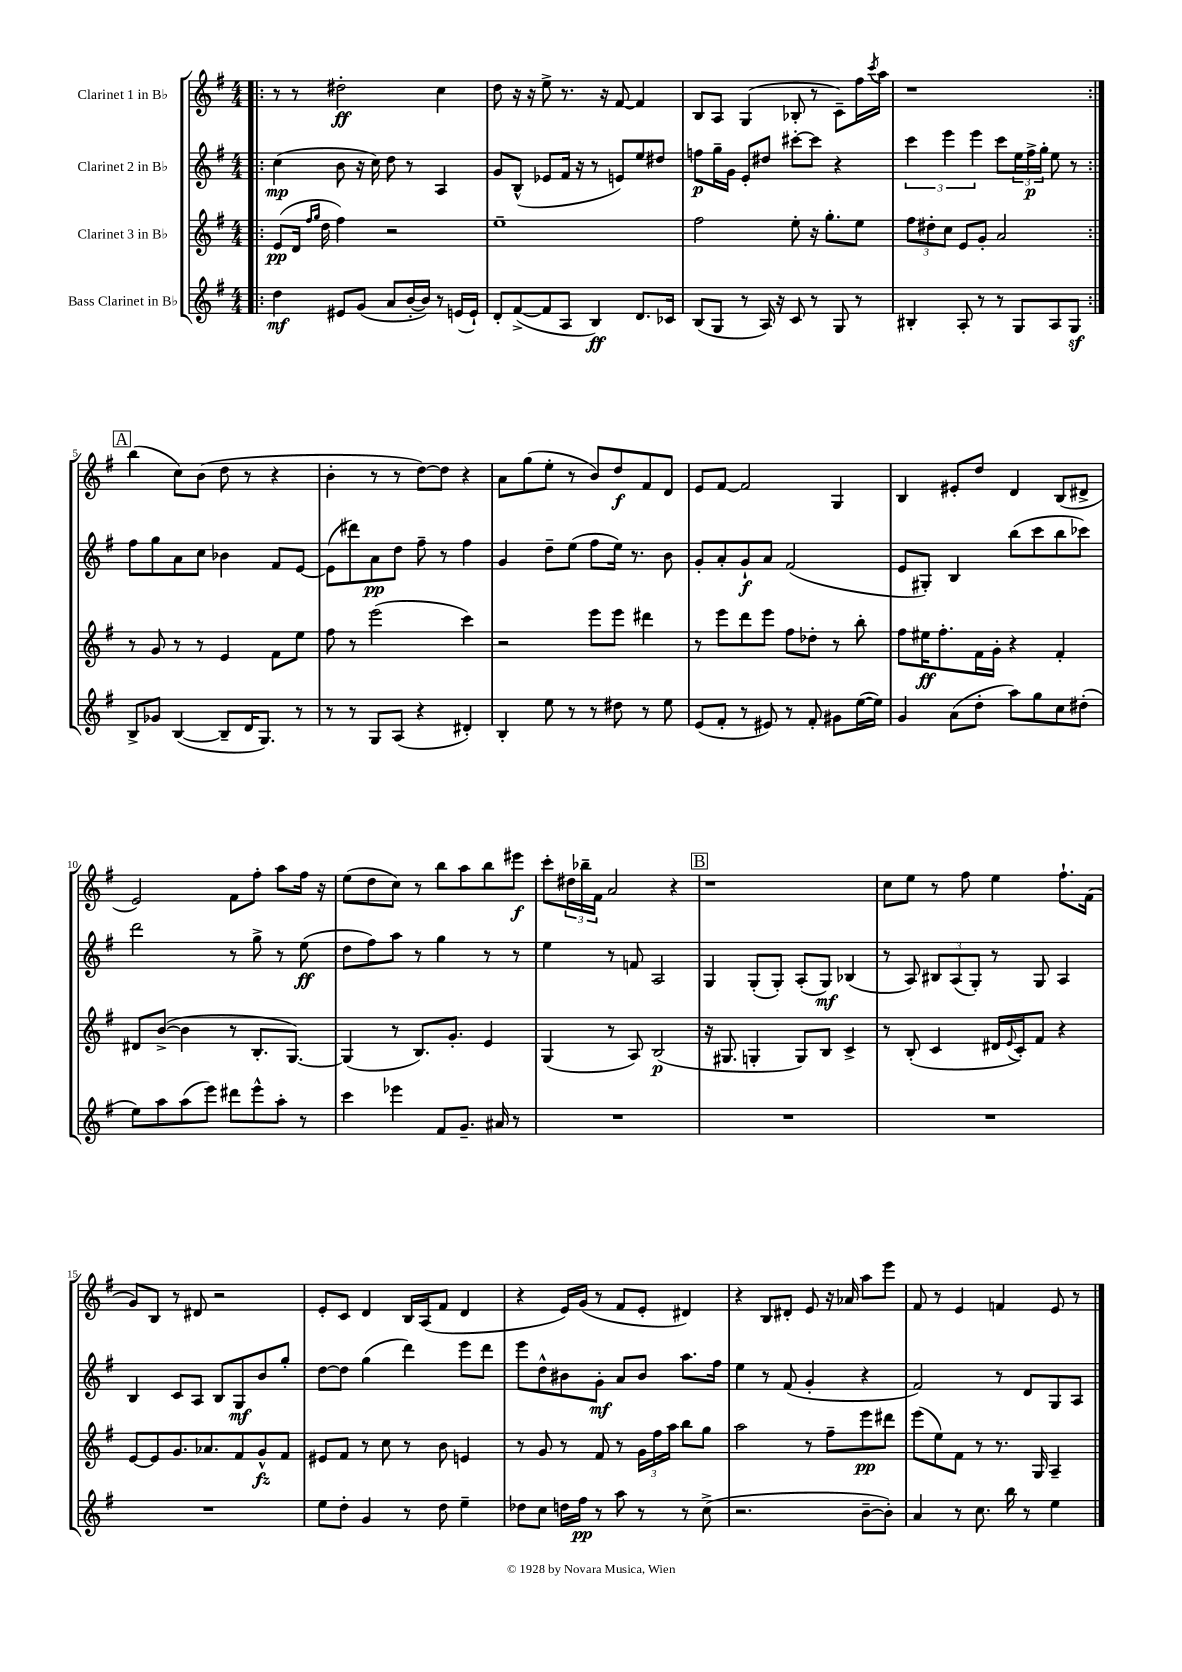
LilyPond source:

<<
\new StaffGroup <<
\new Staff = "s0" \with { instrumentName = "Clarinet 1 in Bb" } {
    \clef treble \key g \major \numericTimeSignature \time 4/4
    \repeat volta 2 { \bar ".|:" r8 r8 dis''2-.\ff c''4 |
    d''8 r16 r16 e''8-> r8. r16 fis'8~ fis'4 |
    b8 a8 g4( bes8-. r8 c'8--) fis''16 \acciaccatura { c'''8 } a''16 |
    r1 | }
    \mark \markup { \box "A" } b''4( c''8) b'8( d''8 r8 r4 |
    b'4-. r8 r8 d''8~) d''8 r4 |
    a'8 g''8( e''8-. r8 b'8) d''8\f fis'8 d'8 |
    e'8 fis'8~ fis'2 g4 |
    b4 eis'8-. d''8 d'4 b8( dis'8-> |
    e'2) fis'8 fis''8-. a''8 fis''16 r16 |
    e''8( d''8 c''8) r8 b''8 a''8 b''8 eis'''8\f |
    c'''8-. \tuplet 3/2 { dis''16 bes''16-- fis'16 } a'2 r4 |
    \mark \markup { \box "B" } r1 |
    c''8 e''8 r8 fis''8 e''4 fis''8.-! fis'16( |
    g'8) b8 r8 dis'8 r2 |
    e'8-. c'8 d'4 b16 a16( fis'8 d'4 |
    r4 e'16) g'16( r8 fis'8 e'8-. dis'4) |
    r4 b8 dis'8-. e'8 r16 aes'16 a''8 e'''8 |
    fis'8 r8 e'4 f'4 e'8 r8 \bar "|." |
}
\new Staff = "s1" \with { instrumentName = "Clarinet 2 in Bb" } {
    \clef treble \key g \major \numericTimeSignature \time 4/4
    \repeat volta 2 { \bar ".|:" c''4\mp( b'8 r16 c''16) d''8 r8 a4 |
    g'8 b8-^( ees'8 fis'16 r16 r8 e'8) e''8 dis''8 |
    f''8\p g''16-- g'16 e'8-. dis''8 cis'''8~-. cis'''8 r4 |
    \tuplet 3/2 { c'''4 e'''4 e'''4 } c'''8 \tuplet 3/2 { e''16 fis''16->\p g''16-. } e''8 r8 | }
    \mark \markup { \box "A" } fis''8 g''8 a'8 c''8 bes'4 fis'8 e'8~ |
    e'8( dis'''8) a'8\pp d''8 fis''8-- r8 fis''4 |
    g'4 d''8-- e''8( fis''8 e''16) r8. b'8 |
    g'8-. a'8-. g'8-!\f a'8 fis'2( |
    e'8 gis8-.) b4 b''8( c'''8 b''8 ces'''8) |
    d'''2 r8 g''8-> r8 e''8\ff( |
    d''8 fis''8) a''8 r8 g''4 r8 r8 |
    e''4 r8 f'8 a2 |
    \mark \markup { \box "B" } g4 g8-.( g8-.) a8-.( g8\mf) bes4( |
    r8 a8) \tuplet 3/2 { bis8 a8( g8-.) } r8 g8 a4 |
    b4 c'8 a8 b8 g8\mf b'8 g''8-. |
    d''8~ d''8 g''4( d'''4) e'''8 d'''8 |
    e'''8 d''8-^ bis'8 g'8-.\mf a'8 bis'8 a''8. fis''16 |
    e''4 r8 fis'8( g'4-. r4 |
    fis'2) r8 d'8 g8 a8 \bar "|." |
}
\new Staff = "s2" \with { instrumentName = "Clarinet 3 in Bb" } {
    \clef treble \key g \major \numericTimeSignature \time 4/4
    \repeat volta 2 { \bar ".|:" e'8\pp( d'16 \grace { fis''16 g''16 } d''16 fis''4) r2 |
    e''1-- |
    fis''2 e''8-. r16 g''8.-. e''8 |
    \tuplet 3/2 { fis''8 dis''8-. c''8 } e'8 g'8-. a'2 | }
    \mark \markup { \box "A" } r8 g'8 r8 r8 e'4 fis'8 e''8 |
    fis''8 r8 e'''2( c'''4) |
    r2 e'''8 e'''8 dis'''4 |
    r8 e'''8 d'''8 e'''8 fis''8 des''8-. r8 b''8-. |
    fis''8 eis''16\ff fis''8.-. fis'16 g'16-. r4 fis'4-. |
    dis'8 b'8~->( b'4 r8 b8.-. g8.~) |
    g4( r8 b8.) g'8.-. e'4 |
    g4( r8 a8) b2\p( |
    \mark \markup { \box "B" } r16 gis8. g4-. g8) b8 c'4-> |
    r8 b8-.( c'4 dis'16 \appoggiatura { e'8 } c'16-.) fis'8 r4 |
    e'8~ e'8 g'8. aes'8. fis'8 g'8-^\fz fis'8 |
    eis'8 fis'8 r8 c''8 r8 b'8 e'4 |
    r8 g'8 r8 fis'8 r8 \tuplet 3/2 { g'16 fis''16 a''16 } b''8 g''8 |
    a''2 r8 fis''8-- e'''8\pp dis'''8 |
    e'''8( e''8) fis'8 r8 r8. g16 a4-- \bar "|." |
}
\new Staff = "s3" \with { instrumentName = "Bass Clarinet in Bb" } {
    \clef treble \key g \major \numericTimeSignature \time 4/4
    \repeat volta 2 { \bar ".|:" d''4\mf eis'8 g'8( a'8 b'16~-. b'16) r8 e'16( e'16-!) |
    d'8-. fis'8~->( fis'8 a8 b4\ff) d'8. ces'16 |
    b8( g8 r8 a16) r16 c'8 r8 g8 r8 |
    bis4-. a8-. r8 r8 g8 a8 g8\sf | }
    \mark \markup { \box "A" } b8-> ges'8 b4~( b8-- d'16 g8.) r8 |
    r8 r8 g8 a8( r4 dis'4-.) |
    b4-. e''8 r8 r8 dis''8 r8 e''8 |
    e'8( fis'8-. r8 eis'8) r8 fis'8-. gis'8 e''16~( e''16) |
    g'4 a'8( d''8-. a''8) g''8 c''8 dis''8-.( |
    e''8) a''8 a''8( e'''8) dis'''8 e'''8-^ a''8-. r8 |
    c'''4 ees'''4 fis'8 g'8.-- ais'16 r8 |
    R1 |
    \mark \markup { \box "B" } R1 |
    R1 |
    R1 |
    e''8 d''8-. g'4 r8 d''8 e''4-- |
    des''8 c''8 d''16 fis''16\pp r8 a''8 r8 r8 c''8->( |
    r2. b'8~-- b'8-.) |
    a'4 r8 c''8. b''16 r8 e''4 \bar "|." |
}
>>
>>
